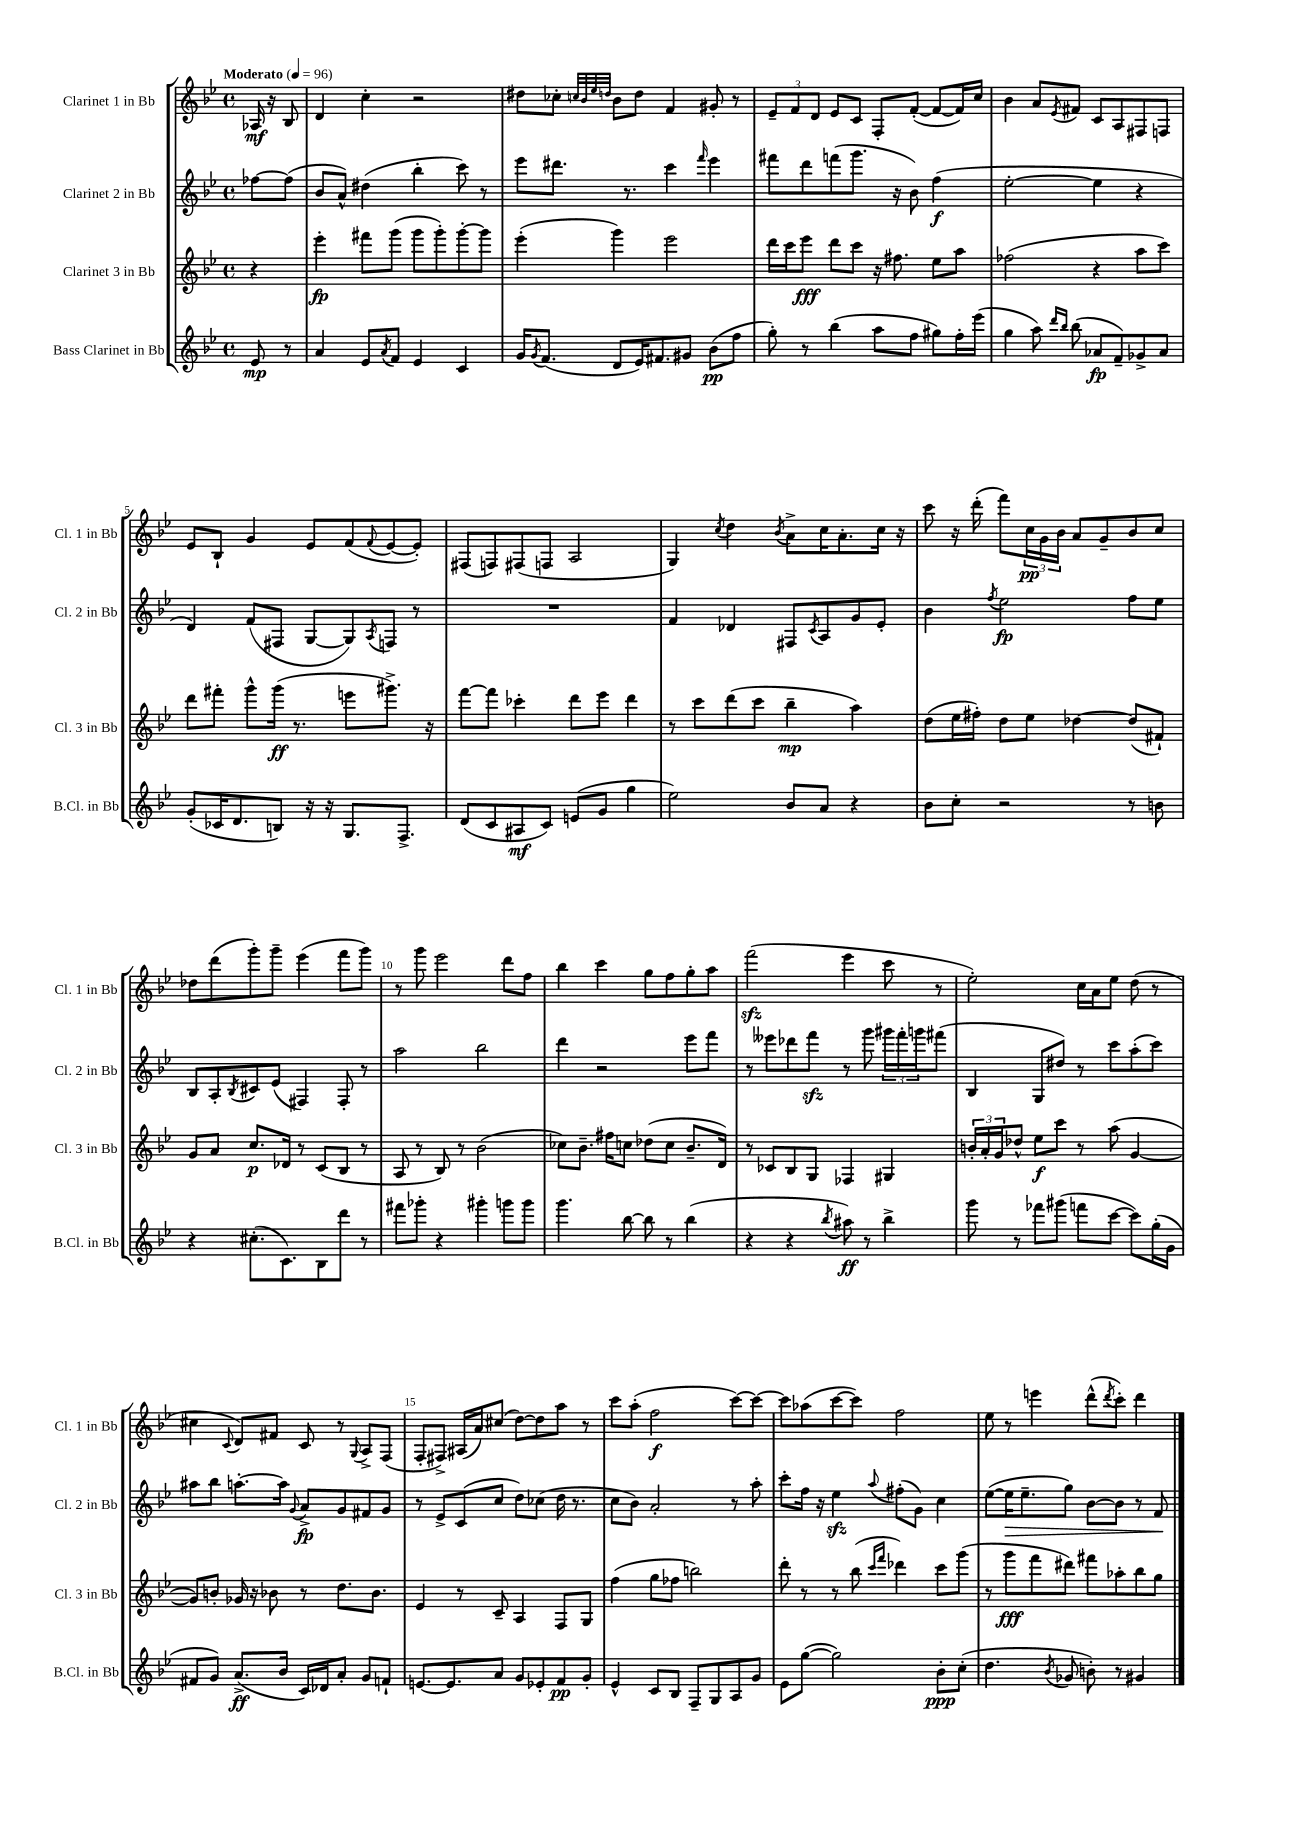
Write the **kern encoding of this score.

**kern	**kern	**kern	**kern
*staff4	*staff3	*staff2	*staff1
*clefG2	*clefG2	*clefG2	*clefG2
*k[b-e-]	*k[b-e-]	*k[b-e-]	*k[b-e-]
*M4/4	*M4/4	*M4/4	*M4/4
*met(c)	*met(c)	*met(c)	*met(c)
*MM96	*MM96	*MM96	*MM96
8e-/	4r	[8ff-\L	16A-/
.	.	.	16r
8r	.	(8ff-\]J	8B-/
=	=	=	=
4a/	4eee-'\	8b-/L	4d/
.	.	8a^^/J)	.
8e-/L	8fff#\L	(4dd#\	4cc'\
8qa/	.	.	.
8f/J	(8ggg\J	.	.
4e-/	8ggg\L	4bb-'\	2r
.	8ggg'\)	.	.
4c/	[8ggg'\	8ccc\)	.
.	8ggg\]J	8r	.
=	=	=	=
16g/LK	(4eee-'\	8eee-\L	8dd#\L
8qg/	.	.	.
(8.f/J	.	.	.
.	.	8.ddd#\J	8cc-'\J
.	.	.	32qqcc/LLL
.	.	.	32qqb-/
.	.	.	32qqee-/
.	.	.	32qqdd/JJJ
8d/L	4ggg\)	.	8b-\L
.	.	8.r	.
16e-/K)	.	.	8dd\J
8.f#/	.	.	.
.	2eee-\	4ccc\	4f/
8g#/J	.	.	.
.	.	16qqfff/	.
(8b-\L	.	4eee-\	8g#'/
8ff\J	.	.	8r
=	=	=	=
8gg'\)	16ddd\LL	8fff#\L	12e-~/L
.	16ccc\J	.	.
.	.	.	12f/
8r	8eee-\J	8ddd\	.
.	.	.	12d/J
(4bb-\	8ddd\L	(8fff\	8e-/L
.	8ccc\J	8.ggg\J	8c/J
8aa\L	16r	.	8F'/L
.	8.ff#\	16r	.
8ff\J	.	8b-\)	([8f'/J
8gg#\L)	8ee-\L	(4ff\	8f/_L
16ff'\L	8aa\J	.	16f/]L)
(16eee-\JJ	.	.	16cc/JJ
=	=	=	=
4gg\	(2ff-\	[2ee-'\	4b-\
8aa\)	.	.	8a/L
16qqddd/LL	.	.	.
16qqbb-/JJ	.	.	8qe-/
(8bb-\	.	.	8f#/J
8a-/L	4r	4ee-\]	8c/L
8f~/)	.	.	8A/
8g-^/	8aa\L	4r	8F#/
8a-/J	8ccc\J)	.	8F/J
=	=	=	=
(8g'/L	8ddd\L	4d/)	8e-/L
16c-/K	8fff#'\J	.	8B-`/J
8.d/	.	.	.
.	8ggg^^\L	(8f/L	4g/
8B/J)	(16ggg\Jk	8F#/J	.
.	8.r	.	.
16r	.	[8G/L	8e-/L
16r	.	.	.
8.G/L	8eee\L	8G/])	(8f/
.	.	8qA/	8qqf/
.	8.ggg#^\J)	8F/J	[8e-/
8.F^/J	.	.	.
.	.	8r	8e-'/]J)
.	16r	.	.
=	=	=	=
(8d/L	[8fff\L	1r	(8F#/L
8c/	8fff\]J	.	8F/)
8A#/	4ccc-'\	.	(8F#/
8c/J)	.	.	8F/J
(8e/L	8ddd\L	.	2A/
8g/J	8eee-\J	.	.
4gg\	4ddd\	.	.
=	=	=	=
2ee-\)	8r	4f/	4G/)
.	8ccc\L	.	.
.	.	.	8qcc/
.	(8ddd\	4d-/	4dd\
.	8ccc\J	.	.
.	.	.	8qb-/
8b-/L	4bb-~\	8F#/L	8a^\L
.	.	8qc/	.
8a/J	.	8A/	16cc\K
.	.	.	8.a'\
4r	4aa\)	8g/	.
.	.	8e-'/J	16cc\Jk
.	.	.	16r
=	=	=	=
8b-\L	(8dd\L	4b-\	8ccc\
8cc'\J	16ee-\L	.	16r
.	16ff#'\JJ)	.	(16ddd'\
.	.	8qff/	.
2r	8dd\L	2ee-\	8fff\L)
.	8ee-\J	.	24cc\L
.	.	.	24g\
.	.	.	24b-\JJ
.	[4dd-\	.	8a/L
.	.	.	8g~/
8r	(8dd-/]L	8ff\L	8b-/
8b\	8f#`/J)	8ee-\J	8cc/J
=	=	=	=
4r	8g/L	8B-/L	8dd-\L
.	8a/J	8A'/	(8ddd\
.	.	8qB-/	.
(8.cc#'\L	8.cc/L	8c#/	8ggg'\)
.	.	(8e-/J	8ggg~\J
8.c\)	16d-/Jk	.	.
.	8r	4F#/)	(4eee-\
8B-\	(8c/L	.	.
8ddd\J	8B-/J	8F#'/	8fff\L
8r	8r	8r	8ggg\J)
=	=	=	=
8fff#\L	8A/	2aa\	8r
8ggg-'\J	8r	.	8ggg\
4r	8B-/)	.	2eee-\
.	8r	.	.
4ggg#'\	(2b-\	2bb-\	.
8ggg\L	.	.	8ddd\L
8ggg\J	.	.	8ff\J
=	=	=	=
4.ggg\	8cc-\L)	4ddd\	4bb-\
.	8.b-~\J	.	.
.	.	2r	4ccc\
.	16ff#\LK	.	.
[8bb-\	8cc\J	.	.
8bb-\]	(8dd-\L	.	8gg\L
8r	8cc\J	.	8ff\
(4bb-\	8.b-~/L	8eee-\L	8gg'\
.	.	8fff\J	8aa\J
.	16d/Jk)	.	.
=	=	=	=
4r	8r	8r	(2fff\
.	8c-/L	8eee--\L	.
4r	8B-/	8ddd-\	.
.	8G/J	8fff\J	.
8qbb-/	.	.	.
8aa#\)	4F-/	8r	4eee-\
8r	.	8ggg\	.
4bb-^\	4G#/	24ggg#\LL	8ccc\
.	.	24fff'\	.
.	.	24ggg\J	.
.	.	(8fff#\J	8r
=	=	=	=
8ggg\	24b'/LL	4B-/	2ee-'\)
.	24a'/	.	.
.	24g/J	.	.
8r	8dd-^^/J	.	.
8fff-\L	8ee-\L	8G/L	.
(8ggg#\J	8ccc\J	8dd#/J)	.
8fff\L	8r	8r	16cc\LL
.	.	.	16a\J
[8ccc\J	(8aa\	8ccc\L	8ee-\J
8ccc\]L)	[4g/	(8aa'\	(8dd\
(16gg'\L	.	8ccc\J)	8r
16g\JJ	.	.	.
=	=	=	=
8f#/L	8g/]L)	8aa#\L	4cc#\
8g/J)	8b'/J	8bb-\J	.
.	.	.	8qqc/
(8.a^/L	16g-/	[8.aa'\L	8d/L)
.	16r	.	.
.	8b-\	.	8f#/J
16b-/Jk	.	16aa\]Jk	.
.	.	8qqg/	.
16c/LL)	8r	8a^/L	8c/
16d-/J	.	.	.
8a'/J	8.dd\L	8g/	8r
.	.	.	8qqG/
8g/L	.	8f#/	8A^/L
.	8.b-\J	.	.
8f`/J	.	8g/J	(8F/J
=	=	=	=
[8.e/L	4e-/	8r	8F'/L
.	.	8e-^/L	8F#^/J)
8.e/]	.	.	.
.	8r	(8c/	(16A#/LL
.	.	.	16a/J)
8a/J	8c~/	8cc/J	(8cc#/J
8g/L	4A/	8dd\L)	[8dd\L)
8e-'/	.	(8cc-\J	8dd\]
8f/	8F/L	16dd\	8aa\J
.	.	8.r	.
8g'/J	8G/J	.	8r
=	=	=	=
4e-^^/	(4ff\	8cc\L	8ccc\L
.	.	8b-\J)	(8aa'\J
8c/L	8gg\L	2a'/	2ff\
8B-/J	8ff-\J	.	.
8F~/L	2bb\)	.	.
8G/	.	.	.
8A/	.	8r	[8ccc\L)
8g/J	.	8aa'\	8ccc\_J
=	=	=	=
8e-\L	8ddd'\	8ccc'\L	8ccc\]L
([8gg\J	8r	16ff\Jk	(8aa-\
.	.	16r	.
2gg\])	8r	4ee-\	[8ccc\
.	(8bb-\	.	8ccc\]J)
.	16qqccc/LL	.	.
.	16qqfff/JJ	8qqaa/	.
.	4ddd-\)	(8ff#'\L	2ff\
.	.	8g\J)	.
8b-'\L	8ccc\L	4cc\	.
(8cc'\J	(8ggg\J	.	.
=	=	=	=
4.dd\	8r	([8ee-\L	8ee-\
.	8ggg\L	16ee-\]K	8r
.	.	8.ee-~\	.
.	8fff\	.	4eee\
8qb-/	.	.	.
8g-/	8ddd#\J)	8gg\J)	.
8b'\)	8fff#\L	[8b-\L	(8ddd^^\L
.	.	.	8qddd/
8r	8aa-'\	8b-\]J	8ccc'\J)
4g#/	8bb-\	8r	4ddd\
.	8gg\J	8f/	.
==	==	==	==
*-	*-	*-	*-
